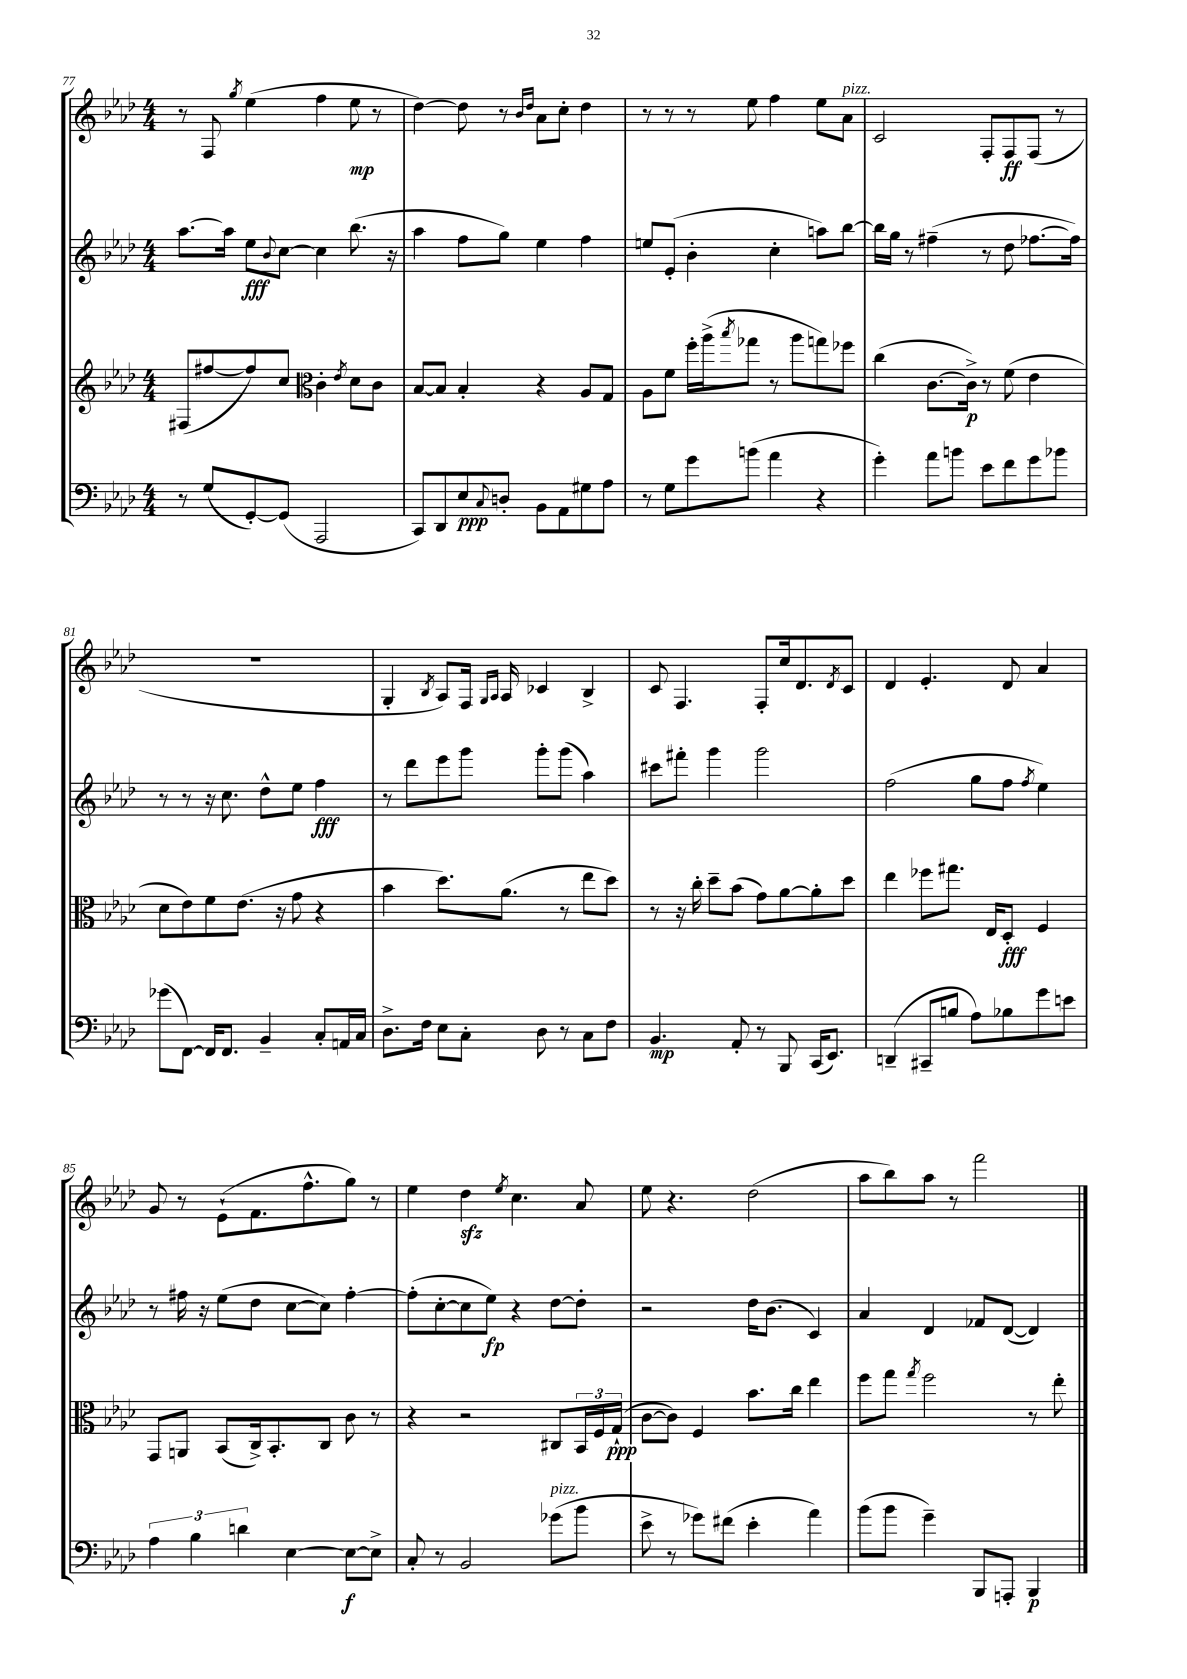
<<
\new StaffGroup <<
\new Staff = "s0" {
    \clef treble \key aes \major \numericTimeSignature \time 4/4
    r8 f8 \acciaccatura { g''8 } ees''4( f''4 ees''8\mp r8 |
    des''4~) des''8 r8 \grace { bes'16 des''16 } aes'8 c''8-. des''4 |
    r8 r8 r8 ees''8 f''4 ees''8 aes'8^\markup { \italic "pizz." } |
    c'2 f8-. f8\ff f8( r8 |
    R1 |
    g4-. \acciaccatura { bes8 } aes8) f16 \grace { g16 aes16 } aes16 ces'4 bes4-> |
    c'8 f4. f8-. c''16 des'8. \acciaccatura { des'8 } c'8 |
    des'4 ees'4.-. des'8 aes'4 |
    g'8 r8 ees'8-!( f'8. f''8.-^ g''8) r8 |
    ees''4 des''4\sfz \acciaccatura { ees''8 } c''4. aes'8 |
    ees''8 r4. des''2( |
    aes''8 bes''8) aes''8 r8 f'''2 \bar "|." |
}
\new Staff = "s1" {
    \clef treble \key aes \major \numericTimeSignature \time 4/4
    aes''8.~ aes''16 ees''8\fff \appoggiatura { bes'8 } c''8~ c''4 bes''8.( r16 |
    aes''4 f''8 g''8) ees''4 f''4 |
    e''8 ees'8-.( bes'4-. c''4-. a''8) bes''8~ |
    bes''16 g''16 r8 fis''4--( r8 des''8 fes''8.~ fes''16) |
    r8 r8 r16 c''8. des''8-^ ees''8 f''4\fff |
    r8 des'''8 ees'''8 g'''8 g'''8-. g'''8( aes''4) |
    cis'''8 fis'''8-. g'''4 g'''2 |
    f''2( g''8 f''8 \acciaccatura { f''8 } ees''4) |
    r8 fis''16 r16 ees''8( des''8 c''8~ c''8) fis''4~-. |
    fis''8-.( c''8~-. c''8 ees''8\fp) r4 des''8~ des''8-. |
    r2 des''16 bes'8.( c'4) |
    aes'4 des'4 fes'8 des'8~( des'4) \bar "|." |
}
\new Staff = "s2" {
    \clef treble \key aes \major \numericTimeSignature \time 4/4
    fis8( fis''8~ fis''8) c''8 \clef alto c'4-. \acciaccatura { ees'8 } des'8 c'8 |
    bes8~ bes8 bes4-. r4 aes8 g8 |
    aes8 f'8 f''16-. aes''16->( \acciaccatura { bes''8 } ges''8 r8 aes''8 g''8) fes''8 |
    c''4( c'8.~ c'16->\p) r8 f'8( ees'4 |
    des'8 ees'8) f'8 ees'8.( r16 g'8 r4 |
    bes'4 des''8.) aes'8.( r8 ees''8 des''8) |
    r8 r16 c''16-. des''8-- bes'8( g'8) aes'8~ aes'8-. des''8 |
    ees''4 fes''8 gis''8. ees16 des8-.\fff f4 |
    g,8 a,8 bes,8( c16->) bes,8.-. c8 c'8 r8 |
    r4 r2 cis8 \tuplet 3/2 { bes,16 f16 g16-!\ppp( } |
    c'8~ c'8) f4 bes'8. c''16 ees''4 |
    f''8 g''8 \acciaccatura { g''8 } f''2 r8 ees''8-. \bar "|." |
}
\new Staff = "s3" {
    \clef bass \key aes \major \numericTimeSignature \time 4/4
    r8 g8( g,8~-.) g,8( aes,,2 |
    c,8) des,8 ees8\ppp \appoggiatura { c8 } d8-. bes,8 aes,8 gis8 aes8 |
    r8 g8 g'8 b'8( aes'4 r4 |
    g'4-.) aes'8 b'8 ees'8 f'8 g'8 bes'8 |
    ges'8( f,8~) f,16 f,8. bes,4-- c8-. a,16 c16 |
    des8.-> f16 ees8 c8-. des8 r8 c8 f8 |
    bes,4.\mp aes,8-. r8 bes,,8 c,16( ees,8.) |
    d,4--( cis,8-- b8 aes8) bes8 g'8 e'8 |
    \tuplet 3/2 { aes4 bes4 d'4 } ees4~ ees8~\f ees8-> |
    c8-. r8 bes,2 ges'8^\markup { \italic "pizz." }( bes'8 |
    ees'8-> r8 ges'8) fis'8( ees'4-. aes'4) |
    bes'8( bes'8 g'4--) bes,,8 a,,8-. bes,,4\p \bar "|." |
}
>>
>>
\layout { \context { \Score currentBarNumber = #77 } }
